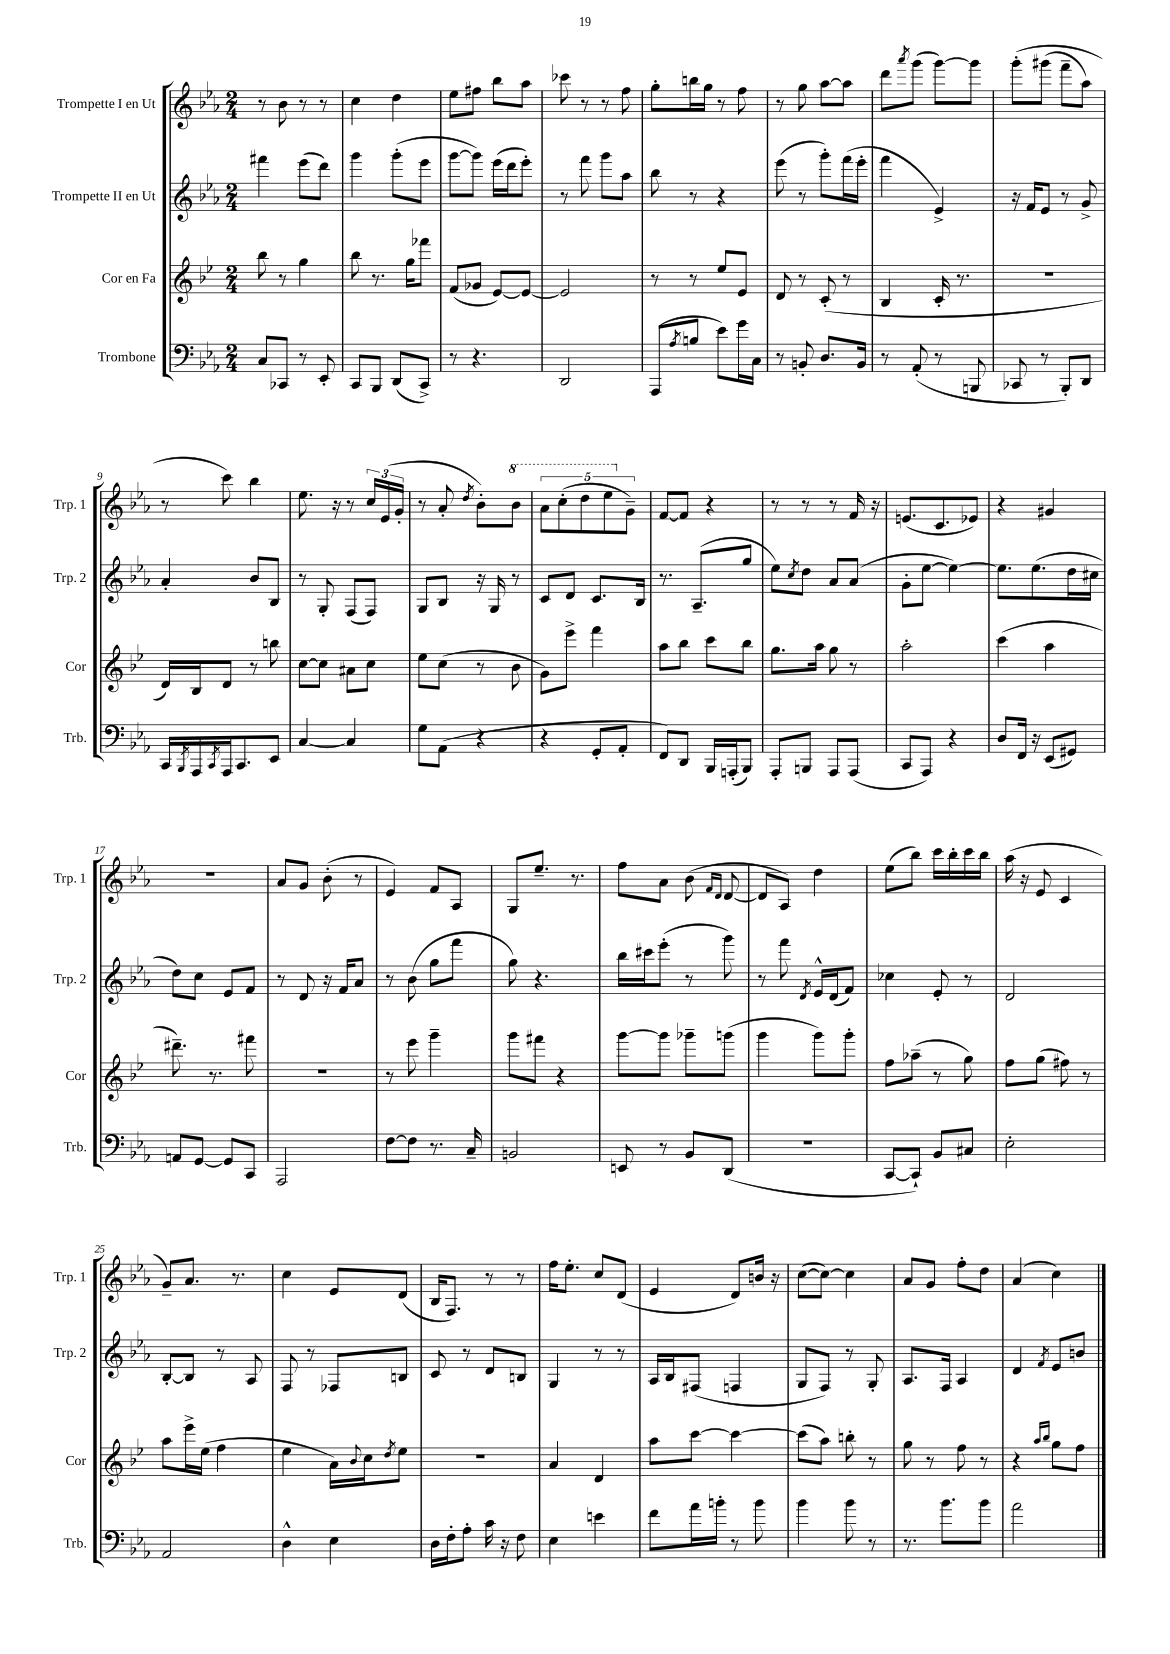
<<
\new StaffGroup <<
\new Staff = "s0" \with { instrumentName = "Trompette I en Ut" shortInstrumentName = "Trp. 1" } {
    \clef treble \key ees \major \numericTimeSignature \time 2/4
    r8 bes'8 r8 r8 |
    c''4 d''4 |
    ees''8 fis''8 bes''8 aes''8 |
    ces'''8 r8 r8 f''8 |
    g''8-. b''16 g''16 r8 f''8 |
    r8 g''8 aes''8~ aes''8 |
    d'''8 \acciaccatura { aes'''8 } g'''8( g'''8~) g'''8 |
    g'''8-.\( gis'''8( f'''8-- aes''8) |
    r8 c'''8\) bes''4 |
    ees''8. r16 r8 \tuplet 3/2 { c''16 ees'16( g'16-. } |
    r8 aes'8-. \acciaccatura { d''8 } bes'8-.) \ottava #1 bes''8 |
    \tuplet 5/4 { aes''8 c'''8-.( d'''8 ees'''8 \ottava #0 g'8--) } |
    f'8~ f'8 r4 |
    r8 r8 r8 f'16 r16 |
    e'8.( c'8. ees'8) |
    r4 gis'4 |
    r2 |
    aes'8 g'8 bes'8-.( r8 |
    ees'4) f'8 aes8 |
    g8 ees''8.-- r8. |
    f''8 aes'8 bes'8( \grace { f'16 d'16 } d'8~ |
    d'8 aes8) d''4 |
    ees''8( bes''8) c'''16 bes''16-. c'''16 bes''16 |
    aes''16( r16 ees'8 c'4 |
    g'8--) aes'8. r8. |
    c''4 ees'8 d'8( |
    bes16 f8.) r8 r8 |
    f''16 ees''8.-. c''8 d'8( |
    ees'4 d'8) b'16 r16 |
    c''8~( c''8~) c''4 |
    aes'8 g'8 f''8-. d''8 |
    aes'4( c''4) \bar "|." |
}
\new Staff = "s1" \with { instrumentName = "Trompette II en Ut" shortInstrumentName = "Trp. 2" } {
    \clef treble \key ees \major \numericTimeSignature \time 2/4
    fis'''4 ees'''8( d'''8) |
    g'''4 g'''8-.( ees'''8 |
    g'''8~ g'''8) ees'''16( d'''16 ees'''8-.) |
    r8 f'''8 g'''8 aes''8 |
    bes''8 r8 r4 |
    ees'''8( r8 g'''8-.) f'''16( ees'''16-. |
    f'''4 ees'4->) |
    r16 f'16 ees'8 r8 g'8-> |
    aes'4-. bes'8 bes8 |
    r8 g8-. f8( f8) |
    g8 bes8 r16 g16 r8 |
    c'8 d'8 c'8. bes16 |
    r8. aes8.--( g''8 |
    ees''8) \acciaccatura { c''8 } d''8 aes'8 aes'8( |
    g'8-. ees''8~ ees''4~) |
    ees''8. ees''8.( d''16 cis''16 |
    d''8) c''8 ees'8 f'8 |
    r8 d'8 r16 f'16 aes'8 |
    r8 bes'8( g''8 f'''8 |
    g''8) r4. |
    bes''16 cis'''16 ees'''8-.( r8 g'''8) |
    r8 f'''8 \acciaccatura { d'8 } ees'16-^ d'16( f'8) |
    ces''4 ees'8-. r8 |
    d'2 |
    bes8~-. bes8 r8 aes8 |
    f8 r8 fes8 b8 |
    c'8 r8 d'8 b8 |
    g4 r8 r8 |
    aes16 bes16 fis8( f4 |
    g8 f8) r8 g8-. |
    aes8. f16 aes4 |
    d'4 \acciaccatura { f'8 } ees'8 b'8 \bar "|." |
}
\new Staff = "s2" \with { instrumentName = "Cor en Fa" shortInstrumentName = "Cor" } {
    \clef treble \key bes \major \numericTimeSignature \time 2/4
    bes''8 r8 g''4 |
    bes''8 r8. g''16 fes'''8 |
    f'8( ges'8 ees'8~) ees'8~ |
    ees'2 |
    r8 r8 ees''8 ees'8 |
    d'8 r8 c'8-.( r8 |
    bes4 c'16-. r8. |
    r2 |
    d'16) bes16 d'8 r8 b''8 |
    c''8~ c''8 ais'8 c''8 |
    ees''8 c''8( r8 bes'8 |
    g'8) ees'''8-> f'''4 |
    a''8 bes''8 c'''8 bes''8 |
    g''8. a''16 g''8 r8 |
    a''2-. |
    c'''4( a''4 |
    dis'''8.--) r8. fis'''8 |
    R2 |
    r8 ees'''8 g'''4-- |
    g'''8 fis'''8 r4 |
    g'''8~ g'''8 ges'''8-- g'''8( |
    g'''4 g'''8) g'''8-. |
    f''8 aes''8--( r8 g''8) |
    f''8 g''8( fis''8) r8 |
    a''8 ees'''16-> ees''16( f''4 |
    ees''4 a'16) \appoggiatura { bes'8 } c''16 \acciaccatura { d''8 } ees''8 |
    R2 |
    a'4 d'4 |
    a''8 c'''8~ c'''4~ |
    c'''8( a''8) b''8-. r8 |
    g''8 r8 f''8 r8 |
    r4 \grace { a''16 bes''16 } g''8 f''8 \bar "|." |
}
\new Staff = "s3" \with { instrumentName = "Trombone" shortInstrumentName = "Trb." } {
    \clef bass \key ees \major \numericTimeSignature \time 2/4
    c8 ces,8 r8 ees,8-. |
    c,8 bes,,8 d,8( c,8->) |
    r8 r4. |
    d,2 |
    aes,,8( \acciaccatura { aes8 } b8 ees'8) g'16 c16 |
    r8 b,8-. d8. b,16 |
    r8 aes,8-.( r8 b,,8 |
    ces,8 r8 bes,,8-.) d,8 |
    c,16 \acciaccatura { bes,,8 } aes,,16 \acciaccatura { c,8 } aes,,16 c,8. ees,8 |
    c4~ c4 |
    g8 aes,8( r4 |
    r4 g,8-. aes,8-. |
    f,8) d,8 bes,,16 a,,16-.( bes,,8) |
    aes,,8-. b,,8 aes,,8 aes,,8( |
    c,8 aes,,8) r4 |
    d8 f,16 r16 ees,8( gis,8) |
    a,8 g,8~ g,8 c,8 |
    aes,,2 |
    f8~ f8 r8. c16-- |
    b,2 |
    e,8 r8 bes,8 d,8( |
    R2 |
    c,8~ c,8-!) bes,8 cis8 |
    ees2-. |
    aes,2 |
    d4-^ ees4 |
    d16 f16-. aes8-. c'16 r16 f8 |
    ees4 e'4 |
    f'8 aes'16 b'16-. r8 b'8 |
    bes'4 bes'8 r8 |
    r8. bes'8. bes'8 |
    aes'2 \bar "|." |
}
>>
>>
